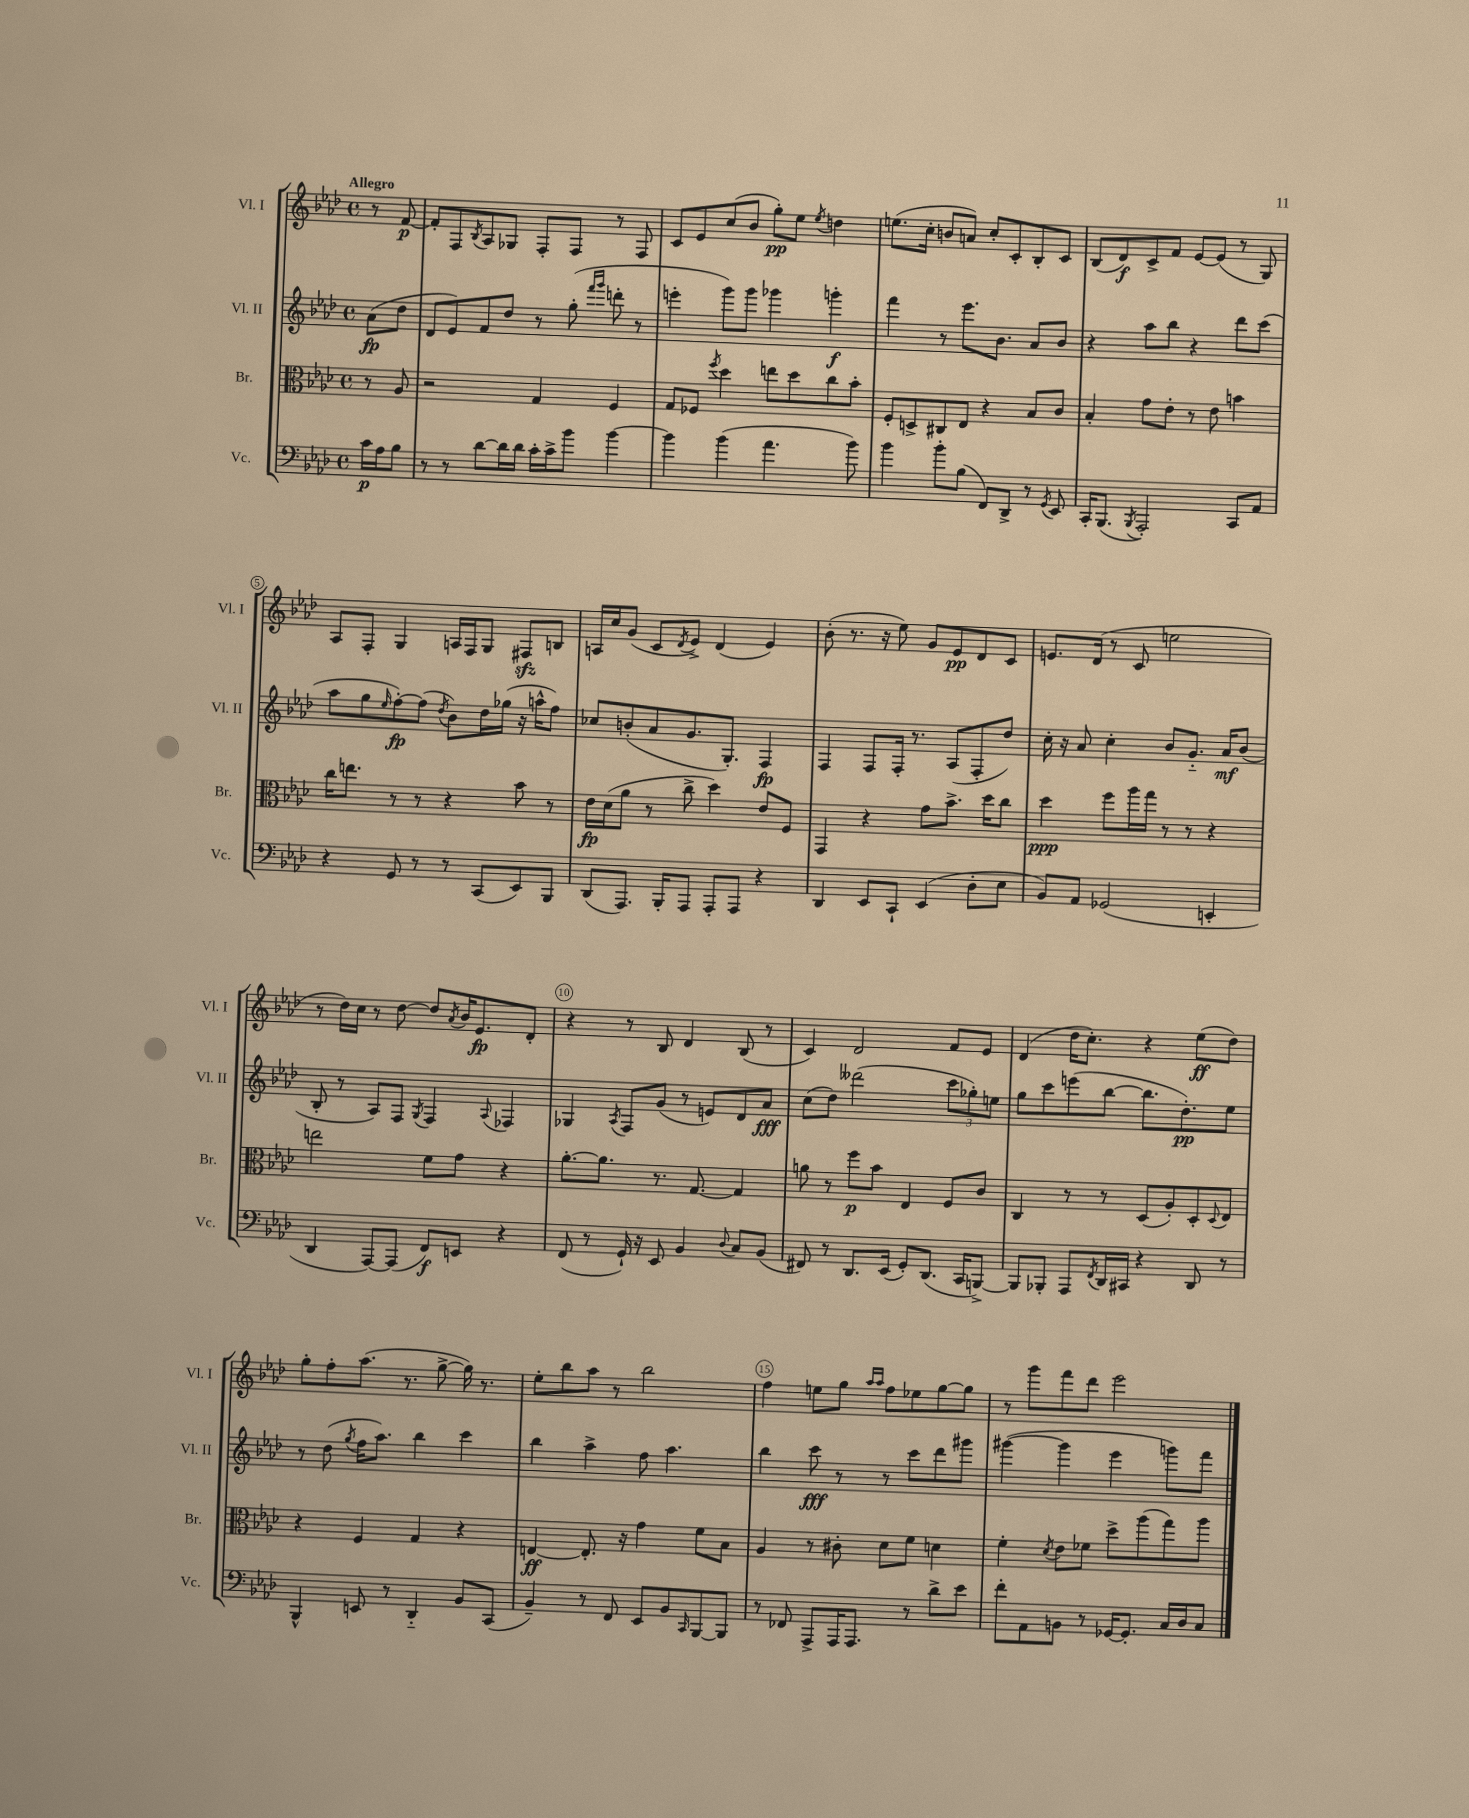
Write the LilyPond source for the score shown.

<<
\new StaffGroup <<
\new Staff = "s0" \with { instrumentName = "Vl. I" shortInstrumentName = "Vl. I" } {
    \clef treble \key aes \major \defaultTimeSignature \time 4/4 \partial 4 \tempo "Allegro"
    r8 f'8~\p |
    f'8-. f8 \acciaccatura { bes8 } aes8 ges8 f8-. f8 r8 f8 |
    c'8 ees'8 c''8( bes'8 g''8-.\pp) ees''8 \acciaccatura { ees''8 } d''4 |
    e''8.( c''16-. b'8 a'8) c''8-. c'8-. bes8-. c'8 |
    bes8( des'8\f) c'8-> f'8 ees'8~ ees'8( r8 g8) |
    aes8 f8-. g4 a16 f16 g8 fis8\sfz b8 |
    a16 c''16 g'8( c'8 \acciaccatura { des'8 } ees'8->) des'4( ees'4) |
    bes'8-.( r8. r16 ees''8) g'8 ees'8\pp des'8 c'8 |
    e'8. des'16( r8 c'8 e''2 |
    r8 des''16) c''16 r8 des''8~ des''8 \acciaccatura { aes'8 } bes'16 ees'8.\fp des'8-. |
    r4 r8 bes8 des'4 bes8( r8 |
    c'4) des'2 f'8 ees'8 |
    des'4( des''16 c''8.-.) r4 ees''8\ff( des''8) |
    g''8-. f''8-. aes''8.( r8. g''8~-> g''16) r8. |
    ees''8-. bes''8 aes''8 r8 bes''2 |
    f''4 e''8 g''8 \grace { aes''16 aes''16 } f''8 ees''8 g''8~ g''8 |
    r8 g'''8 f'''8 des'''8 ees'''2 \bar "|." |
}
\new Staff = "s1" \with { instrumentName = "Vl. II" shortInstrumentName = "Vl. II" } {
    \clef treble \key aes \major \defaultTimeSignature \time 4/4 \partial 4
    aes'8\fp( des''8 |
    des'8 ees'8) f'8 des''8 r8 g''8-.( \grace { f'''16 g'''16 } d'''8-. r8 |
    e'''4-. g'''8) g'''8 ges'''4 g'''4-.\f |
    f'''4 r8 ees'''8. bes'8. aes'8 bes'8 |
    r4 aes''8 bes''8 r4 des'''8 c'''8( |
    aes''8 g''8 \grace { ees''16 } f''8~-.\fp) f''8( \acciaccatura { des''8 } bes'8) des''16 ges''16( r16 a''16-^ f''8) |
    ces''8 b'8-.( aes'8 g'8. g8.-.) f4\fp |
    f4 f8 f16-. r8. aes8( f8-. des''8) |
    c''16-. r16 aes'8 c''4-. bes'8 g'8.-_ aes'16\mf bes'8( |
    bes8-. r8 aes8) f8 \acciaccatura { g8 } f4 \appoggiatura { aes8 } fes4 |
    ges4 \acciaccatura { aes8 } f8 g'8( r8 e'8) des'8 aes'8\fff |
    c''8( des''8) deses'''2( \tuplet 3/2 { c'''8 ges''8-.) e''8 } |
    g''8 c'''8 e'''8( bes''8~ bes''8. des''8.-.\pp) ees''8 |
    r8 des''8( \acciaccatura { g''8 } f''16 aes''8.) bes''4 c'''4 |
    bes''4 aes''4-> f''8 aes''4. |
    bes''4 c'''8\fff r8 r8 c'''8 des'''8 gis'''8 |
    gis'''4~( gis'''4 ees'''4 g'''8) f'''8 \bar "|." |
}
\new Staff = "s2" \with { instrumentName = "Br." shortInstrumentName = "Br." } {
    \clef alto \key aes \major \defaultTimeSignature \time 4/4 \partial 4
    r8 aes8 |
    r2 g4 f4 |
    g8 fes8 \acciaccatura { f''8 } des''4 e''8 des''8 c''8 bes'8-. |
    f8-. d8-> cis8 ees8 r4 bes8 c'8 |
    bes4-. g'8 ees'8-. r8 ees'8 b'4 |
    c''16 e''8. r8 r8 r4 bes'8 r8 |
    ees'16\fp des'16( aes'8 r8 c''8-> des''4) ees'8 f8 |
    g,4 r4 g'8 bes'8.-> des''16 c''8 |
    des''4\ppp f''8 aes''16 g''16 r8 r8 r4 |
    e''2 f'8 g'8 r4 |
    aes'8.~-. aes'8. r8. g8.~ g4 |
    a'8 r8 f''8\p bes'8 ees4 f8 c'8 |
    c4 r8 r8 des8( aes8-.) des8-. \appoggiatura { des8 } ees8 |
    r4 f4 g4 r4 |
    e4~\ff e8.-. r16 g'4 f'8 bes8 |
    aes4 r8 cis'8-. des'8 f'8 d'4 |
    f'4-. \acciaccatura { des'8 } ees'8 fes'8 des''8-> aes''8( g''8) aes''8 \bar "|." |
}
\new Staff = "s3" \with { instrumentName = "Vc." shortInstrumentName = "Vc." } {
    \clef bass \key aes \major \defaultTimeSignature \time 4/4 \partial 4
    c'16\p aes16 bes8 |
    r8 r8 des'8~ des'16 des'16 c'16-. c'16-> bes'8 bes'4~ |
    bes'4 bes'4( aes'4. bes'8) |
    bes'4 bes'8-. bes8( f,8) des,8-> r8 \acciaccatura { g,8 } ees,8 |
    c,16-. bes,,8.( \acciaccatura { bes,,8 } aes,,2-.) c,8 aes,8 |
    r4 g,8 r8 r8 c,8( ees,8) bes,,8 |
    des,8( aes,,8.) bes,,16-. aes,,8 aes,,8-. aes,,8 r4 |
    des,4 ees,8 c,8-! ees,4( des8-. ees8 |
    bes,8) aes,8 ges,2( e,4-. |
    des,4 aes,,8~) aes,,8( f,8\f) e,8 r4 |
    f,8( r8 g,16-!) r16 ees,8 bes,4 \appoggiatura { des8 } c8 bes,8( |
    fis,8) r8 des,8. ees,16( g,8-.) des,8.( c,16 b,,8~->) |
    b,,8 bes,,8-. aes,,8 \acciaccatura { f,8 } des,16 cis,16 r4 des,8 r8 |
    bes,,4-^ e,8 r8 des,4-_ bes,8 c,8( |
    bes,4--) r8 f,8 ees,8 bes,8 \grace { c,16 } bes,,8~ bes,,8 |
    r8 fes,8 aes,,8-> aes,,16 aes,,8. r8 des'8-> ees'8 |
    f'8-. aes,8 b,8 r8 ges,16~ ges,8.-. c16 des16 c8 \bar "|." |
}
>>
>>
\layout { \context { \Score \override BarNumber.break-visibility = ##(#f #t #t) barNumberVisibility = #(every-nth-bar-number-visible 5) \override BarNumber.stencil = #(make-stencil-circler 0.1 0.3 ly:text-interface::print) } }
